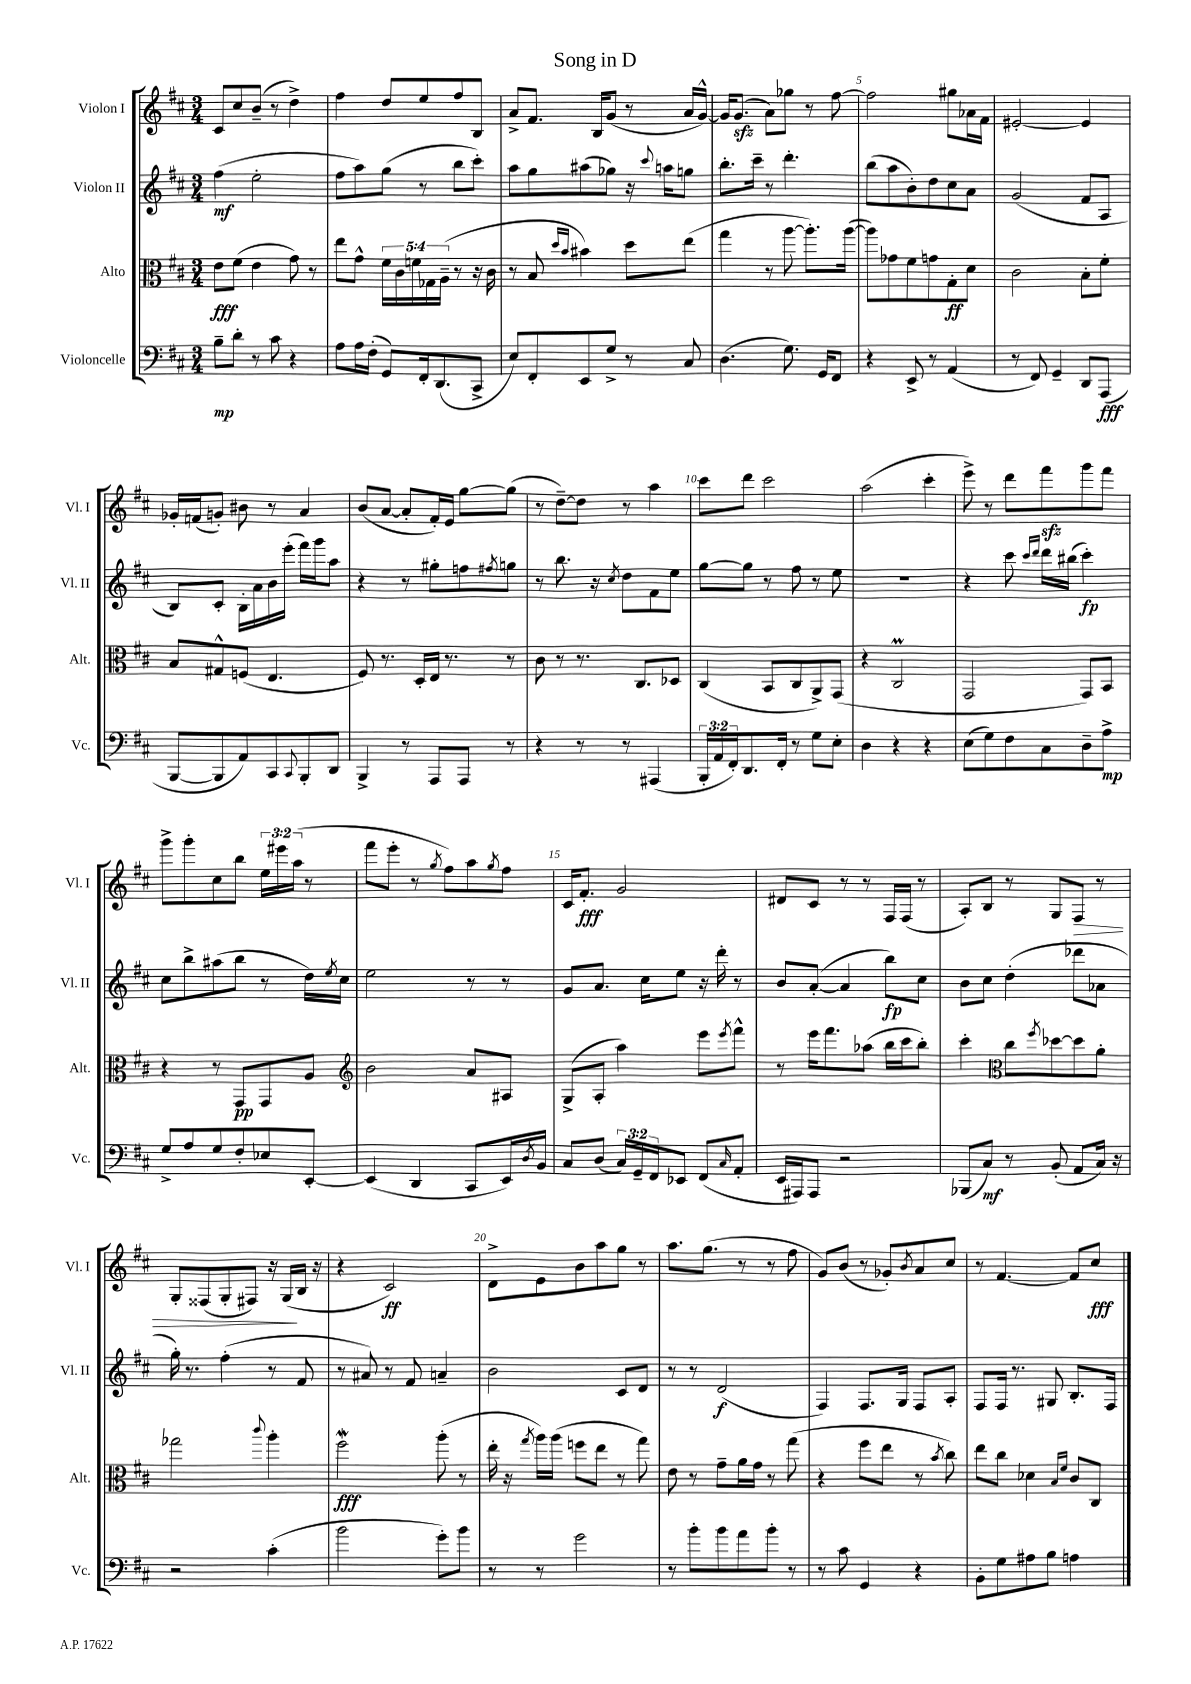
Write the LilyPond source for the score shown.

\header { title = "Song in D" }
<<
\new StaffGroup <<
\new Staff = "s0" \with { instrumentName = "Violon I" shortInstrumentName = "Vl. I" } {
    \clef treble \key d \major \numericTimeSignature \time 3/4 \override Staff.TupletNumber.text = #tuplet-number::calc-fraction-text
    cis'8 cis''8 b'8--( r8 d''4->) |
    fis''4 d''8 e''8 fis''8 b8 |
    a'8-> fis'8. b16 g'8( r8 a'16 g'16~-^) |
    g'16 g'8.\sfz( a'8) ges''8 r8 fis''8~ |
    fis''2 gis''8 aes'16 fis'16 |
    eis'2~-. eis'4 |
    ges'16-. f'16( g'8-.) bis'8 r8 a'4 |
    b'8( a'8~ a'8-. fis'16-.) e'16 g''8~ g''8( |
    r8 d''8~--) d''8 r8 a''4 |
    cis'''8 d'''8 cis'''2 |
    a''2( cis'''4-. |
    e'''8->) r8 d'''8 fis'''8\sfz g'''8 fis'''8 |
    g'''8-> g'''8-. cis''8 b''8 \tuplet 3/2 { e''16 eis'''16 a''16( } r8 |
    fis'''8 e'''8-. r8 \acciaccatura { g''8 } fis''8) a''8 \acciaccatura { g''8 } fis''8 |
    cis'16 fis'8.-.\fff g'2 |
    dis'8 cis'8 r8 r8 fis16 fis16( r8 |
    a8-.) b8 r8 g8 fis8\> r8 |
    g8-. fisis8( g8-. fis8) r16 g16\!( b16 r16 |
    r4 cis'2\ff) |
    d'8-> e'8 b'8 a''8 g''8 r8 |
    a''8. g''8.( r8 r8 fis''8 |
    g'8) b'8( r8 ges'8-.) \acciaccatura { b'8 } a'8 cis''8 |
    r8 fis'4.~ fis'8 cis''8\fff \bar "|." |
}
\new Staff = "s1" \with { instrumentName = "Violon II" shortInstrumentName = "Vl. II" } {
    \clef treble \key d \major \numericTimeSignature \time 3/4
    fis''4\mf( e''2-. |
    fis''8 a''8) g''8( r8 b''8 cis'''8-.) |
    a''8 g''8 ais''8( ges''8) r16 \appoggiatura { cis'''8 } a''16 g''8 |
    b''8.-. cis'''16-- r8 d'''4.-. |
    b''8( a''8 b'8-.) d''8 cis''8 a'8 |
    g'2( fis'8 a8 |
    b8) cis'8-. b16-. a'16 b'16 e'''16-.( fis'''16) g'''16 a''8 |
    r4 r8 gis''8-. f''8 \acciaccatura { fis''8 } g''8 |
    r8 b''8. r16 \acciaccatura { cis''8 } d''8 fis'8 e''8 |
    g''8~ g''8 r8 fis''8 r8 e''8 |
    R2. |
    r4 cis'''8 \grace { cis'''16 d'''16 } d'''16 bis''16( cis'''4-.\fp) |
    cis''8 b''8-> ais''8( b''8 r8 d''16) \acciaccatura { e''8 } cis''16 |
    e''2 r8 r8 |
    g'8 a'8. cis''16 e''8 r16 d'''16-. r8 |
    b'8 a'8~-.( a'4 b''8\fp) cis''8 |
    b'8 cis''8 d''4-.( des'''8 aes'8 |
    g''16-.) r8. fis''4-.( r8 fis'8 |
    r8 ais'8) r8 fis'8 a'4-- |
    b'2 cis'8 d'8 |
    r8 r8 d'2\f( |
    fis4) fis8. g16 fis8 a8-. |
    fis8 fis16 r8. gis8 b8.-. fis16 \bar "|." |
}
\new Staff = "s2" \with { instrumentName = "Alto" shortInstrumentName = "Alt." } {
    \clef alto \key d \major \numericTimeSignature \time 3/4 \override Staff.TupletNumber.text = #tuplet-number::calc-fraction-text
    e'8\fff fis'8( e'4 g'8) r8 |
    e''8 g'8-^ \tuplet 5/4 { fis'16 cis'16 f'16 ges16 a16--( } r8 r16 cis'16 |
    r8 b8 \grace { d''16 b'16 } bis'4) d''8 e''8( |
    g''4 r8 a''8~ a''8.-.) a''16~( |
    a''8) ges'8 fis'8 g'8 g8-.\ff d'8 |
    cis'2 b8-. fis'8-. |
    b8 gis8-^ f8( e4. |
    fis8) r8. d16-. e16 r8. r8 |
    cis'8 r8 r8. cis8. des8 |
    cis4( b,8 cis8 a,8->) g,8( |
    r4 cis2\prall |
    g,2 g,8) b,8 |
    r4 r8 g,8\pp g,8 a8 |
    \clef treble b'2 a'8 ais8 |
    g8->( a8-. a''4) e'''8 \acciaccatura { e'''8 } fis'''8-^ |
    r8 e'''16 fis'''8. aes''8( b''16 cis'''16 b''8-.) |
    cis'''4-. \clef alto cis''8 \acciaccatura { fis''8 } des''8~ des''8 a'8-. |
    ges''2 \appoggiatura { cis'''8 } a''4-. |
    fis''2\mordent\fff a''8-.( r8 |
    e''16-. r16 \acciaccatura { g''8 } a''16) a''16( f''8 e''8 r8 g''8) |
    e'8 r8 g'8-- a'16 g'16 r8 g''8( |
    r4 fis''8 e''8 r8 \acciaccatura { b'8 } cis''8) |
    e''8 cis''8 des'4 \grace { b16 fis'16 } cis'8 cis8 \bar "|." |
}
\new Staff = "s3" \with { instrumentName = "Violoncelle" shortInstrumentName = "Vc." } {
    \clef bass \key d \major \numericTimeSignature \time 3/4 \override Staff.TupletNumber.text = #tuplet-number::calc-fraction-text
    b8--\mp d'8-. r8 cis'8 r4 |
    a8 a16 fis16-.( g,8) fis,16-. d,8.( cis,8-> |
    e8) fis,8-. e,8 g8-> r8 cis8 |
    d4.( g8.) g,16 fis,8 |
    r4 e,8-> r8 a,4( |
    r8 fis,8) g,4-- d,8 a,,8\fff( |
    b,,8~ b,,8 a,8) cis,8 \appoggiatura { cis,8 } b,,8-. d,8 |
    b,,4-> r8 a,,8 a,,8 r8 |
    r4 r8 r8 ais,,4( |
    \tuplet 3/2 { b,,16-. a,16 fis,16-.) } d,8. fis,16-. r8 g8 e8-. |
    d4 r4 r4 |
    e8( g8) fis8 cis8 d8-- a8->\mp |
    g8-> a8 g8 fis8-. ees8 e,8~-. |
    e,4( d,4 cis,8 e,16) \acciaccatura { d8 } b,16 |
    cis8 d8( \tuplet 3/2 { cis16) g,16-- fis,16 } ees,8 fis,8( \grace { cis16 } a,8-. |
    e,16 ais,,16) ais,,8 r2 |
    bes,,8( cis8\mf) r8 b,8-.( a,8 cis16) r16 |
    r2 cis'4-.( |
    b'2 g'8-.) b'8 |
    r8 r8 g'2 |
    r8 b'8-. b'8 a'8 b'8-. r8 |
    r8 cis'8 g,4 r4 |
    b,8-. g8 ais8 b8 a4 \bar "|." |
}
>>
>>
\layout { \context { \Score \override BarNumber.break-visibility = ##(#f #t #t) barNumberVisibility = #(every-nth-bar-number-visible 5) } }
